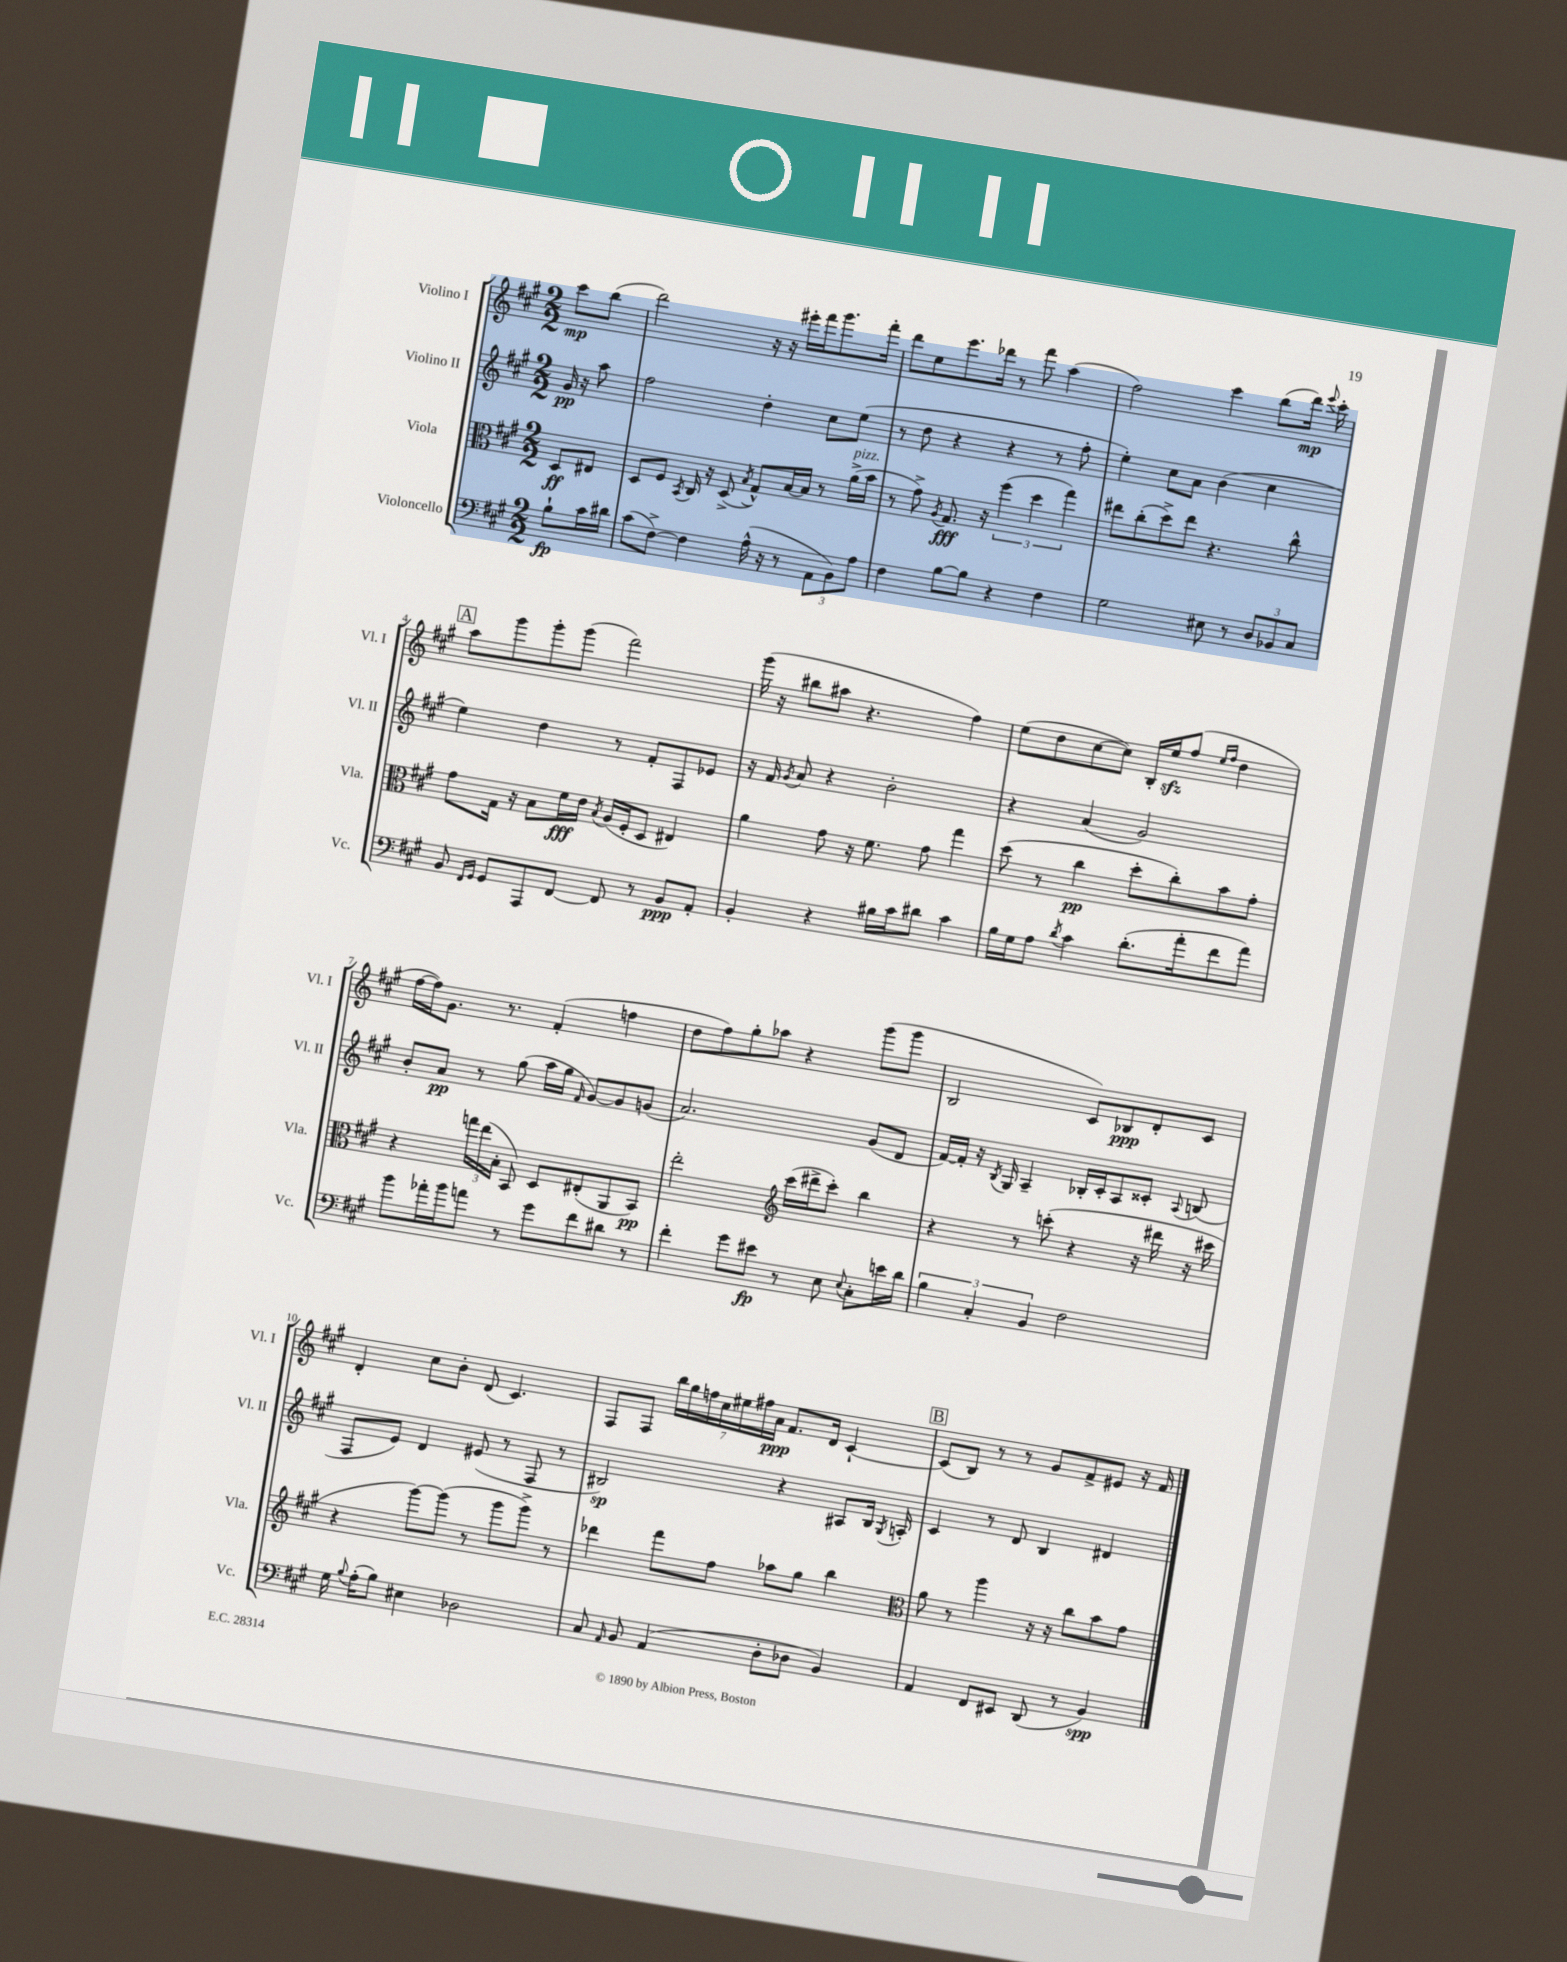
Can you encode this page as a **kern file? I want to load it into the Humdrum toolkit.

**kern	**dynam	**kern	**dynam	**kern	**dynam	**kern	**dynam
*part4	*part4	*part3	*part3	*part2	*part2	*part1	*part1
*staff4	*staff4	*staff3	*staff3	*staff2	*staff2	*staff1	*staff1
*I"Violoncello	*	*I"Viola	*	*I"Violino II	*	*I"Violino I	*
*I'Vc.	*	*I'Vla.	*	*I'Vl. II	*	*I'Vl. I	*
*clefF4	*	*clefC3	*	*clefG2	*	*clefG2	*
*k[f#c#g#]	*	*k[f#c#g#]	*	*k[f#c#g#]	*	*k[f#c#g#]	*
*M2/2	*	*M2/2	*	*M2/2	*	*M2/2	*
=	=	=	=	=	=	=	=
8B`\L	fp	8D/L	ff	16g#/	pp	8ccc#\L	mp
.	.	.	.	16r	.	.	.
16c#\L	.	8E#X/J	.	8aa\	.	(8bb\J	.
16d#X\JJ	.	.	.	.	.	.	.
=1	=1	=1	=1	=1	=1	=1	=1
(8c#\L	.	8D/L	.	2ff#\	.	2ddd\)	.
[8F#^\J)	.	8F#/J	.	.	.	.	.
.	.	8qBB/	.	.	.	.	.
4F#\]	.	16C#/	.	.	.	.	.
.	.	16r	.	.	.	.	.
.	.	(8D^/	.	.	.	.	.
.	.	8qB/	.	.	.	.	.
(16A^^\	.	8G#^^/L)	.	4dd'\	.	16r	.
16r	.	.	.	.	.	16r	.
8r	.	[16B/L	.	.	.	16eee#X'\LL	.
.	.	16B/JJ]	.	.	.	16fff#\J	.
12AA\L	.	8r	.	8cc#\L	.	8.ggg#\	.
12BB\)	.	.	.	.	.	.	.
!	!	!LO:TX:a:i:t=pizz.	!	!	!	!	!
.	.	(16a^\LL	.	(8ee\J	.	.	.
12A\J	.	.	.	.	.	.	.
.	.	16b\JJ	.	.	.	16fff#'\Jk	.
=2	=2	=2	=2	=2	=2	=2	=2
4F#\	.	8r	.	8r	.	8ddd\L	.
.	.	8g#^\)	.	8dd\	.	8ee\	.
.	.	8qA/	.	.	.	.	.
[8B\L	.	8.G#/	fff	4r	.	8.eee\	.
8B\J]	.	.	.	.	.	.	.
.	.	16r	.	.	.	16ddd-X\Jk	.
4r	.	(6ff#\	.	4r	.	8r	.
.	.	.	.	.	.	8fff#\	.
.	.	6dd\	.	.	.	.	.
4F#\	.	.	.	8r	.	(4aa\	.
.	.	6gg#\)	.	.	.	.	.
.	.	.	.	8ff#'\	.	.	.
=3	=3	=3	=3	=3	=3	=3	=3
2G#\	.	8ee#X\L	.	4ee'\)	.	2ff#\)	.
.	.	(8cc#'\	.	.	.	.	.
.	.	8dd^\)	.	8cc#\L	.	.	.
.	.	8ee#\J	.	8a\J	.	.	.
8E#X\	.	4.r	.	(4b\	.	4ccc#\	.
8r	.	.	.	.	.	.	.
12D/L	.	.	.	4cc#\	.	(8bb\L	.
12BB-X/	.	.	.	.	.	.	.
.	.	8cc#^^\	.	.	.	16ddd\Jk)	mp
12C#/J	.	.	.	.	.	.	.
.	.	.	.	.	.	8qqeee/	.
.	.	.	.	.	.	16ccc#'\	.
!!LO:LB:g=z
!!LO:REH:place=s1:t=A
=4	=4	=4	=4	=4	=4	=4	=4
8BB/	.	8g#\L	.	4ee\)	.	8aa\L	.
16qqFF#/LL	.	.	.	.	.	.	.
16qqGG#/JJ	.	.	.	.	.	.	.
8GG#/L	.	16G#\Jk	.	.	.	8ggg#\	.
.	.	16r	.	.	.	.	.
8AAA/	.	8B\L	.	4dd\	.	8ggg#'\	.
[8FF#/J	.	16f#\L	fff	.	.	(8ggg#\J	.
.	.	16e\JJ	.	.	.	.	.
.	.	8qB/	.	.	.	.	.
8FF#/]	.	(16A/LL	.	8r	.	2fff#\)	.
.	.	16F#'/J	.	.	.	.	.
8r	.	8D/J	.	8f#'/L	.	.	.
8BB/L	ppp	4E#X/)	.	8F#/	.	.	.
8AA'/J	.	.	.	8e-X/J	.	.	.
=5	=5	=5	=5	=5	=5	=5	=5
4BB'/	.	4a\	.	16r	.	(16ggg#\	.
.	.	.	.	16f#/	.	16r	.
.	.	.	.	8qg#/	.	.	.
.	.	.	.	8a/	.	8bb#X\L	.
4r	.	8g#\	.	4r	.	8aa#X\J	.
.	.	16r	.	.	.	4.r	.
.	.	8.f#\	.	.	.	.	.
16B#X\LL	.	.	.	2b'\	.	.	.
16c#\J	.	.	.	.	.	.	.
8d#X\J	.	8g#\	.	.	.	.	.
4c#\	.	4gg#\	.	.	.	4ff#\)	.
=6	=6	=6	=6	=6	=6	=6	=6
16B\LL	.	(8dd\	.	4r	.	(8ee\L	.
16G#\J	.	.	.	.	.	.	.
8A\J	.	8r	.	.	.	8dd\	.
8qd/	.	.	.	.	.	.	.
4c#\	.	4cc#\	pp	(4a/	.	[8cc#\	.
.	.	.	.	.	.	8cc#\J])	.
(8.d'\L	.	8dd'\L	.	2g#/)	.	16B'/LL	.
.	.	.	.	.	.	16eezz/J	.
.	.	8cc#'\)	.	.	.	(8ff#/J	.
16a'\k	.	.	.	.	.	.	.
.	.	.	.	.	.	16qqee/LL	.
.	.	.	.	.	.	16qqff#/JJ	.
8f#\	.	8b\	.	.	.	4dd\	.
8a\J)	.	8g#'\J	.	.	.	.	.
!!LO:LB:g=z
=7	=7	=7	=7	=7	=7	=7	=7
8b\L	.	4r	.	8b'/L	.	[16ff#\LL	.
.	.	.	.	.	.	16ff#\J])	.
16a-X'\L	.	.	.	8a/J	pp	8.g#\J	.
16b\J	.	.	.	.	.	.	.
8an\J	.	24ggn\LL	.	8r	.	.	.
.	.	(24ee\	.	.	.	.	.
.	.	.	.	.	.	8.r	.
.	.	24B'\JJ	.	.	.	.	.
8r	.	8BB/)	.	(8gg#\	.	.	.
8g#\L	.	8D/L	.	16aa\LL	.	(4f#'/	.
.	.	.	.	16gg#\JJ	.	.	.
.	.	.	.	16qqf#/	.	.	.
8f#\	.	(8E#X'/	.	[8g#/L)	.	.	.
8d#X\J	.	8AA/	.	8g#/]	.	4ffn\	.
8r	.	8BB/J)	pp	(8gn/J	.	.	.
=8	=8	=8	=8	=8	=8	=8	=8
4f#'\	.	2ee'\	.	2.a/)	.	8dd\L	.
.	.	.	.	.	.	8ff#\)	.
8g#\L	.	.	.	.	.	8gg#'\	.
8e#X\J	fp	.	.	.	.	8aa-X\J	.
*	*	*clefG2	*	*	*	*	*
8r	.	(16ccc#\LL	.	.	.	4r	.
.	.	16ddd#X^\J	.	.	.	.	.
8E\	.	8ccc#'\J)	.	.	.	.	.
8qqE/	.	.	.	.	.	.	.
8C#'\L	.	4bb\	.	(8g#/L	.	(8ggg#\L	.
16en\L	.	.	.	8d/J	.	8ggg#\J	.
16d\JJ	.	.	.	.	.	.	.
=9	=9	=9	=9	=9	=9	=9	=9
6B\	.	4r	.	[16f#/LL)	.	2B/	.
.	.	.	.	16f#'/JJ]	.	.	.
.	.	.	.	16r	.	.	.
6C#'/	.	.	.	.	.	.	.
.	.	.	.	8qB/	.	.	.
.	.	.	.	16G#/	.	.	.
.	.	8r	.	4A~/	.	.	.
6BB/	.	.	.	.	.	.	.
.	.	(8cccn'\	.	.	.	.	.
2F#\	.	4r	.	16B-X'/LL	.	8c#/L)	.
.	.	.	.	16c#'/J	.	.	.
.	.	.	.	8A/	.	8B-X/	ppp
.	.	16r	.	8c##X'/J	.	8d'/	.
.	.	16ddd#X\	.	.	.	.	.
.	.	.	.	8qqA/	.	.	.
.	.	16r	.	(8Bn/	.	8c#/J	.
.	.	16ccc#X\	.	.	.	.	.
!!LO:LB:g=z
=10	=10	=10	=10	=10	=10	=10	=10
16G#\	.	4r	.	8F#/L	.	4d'/	.
8qqB/	.	.	.	.	.	.	.
(16A'\KL	.	.	.	.	.	.	.
8B\J)	.	.	.	8e/J)	.	.	.
4E#X\	.	[8ggg#\L)	.	4d/	.	8cc#\L	.
.	.	(8ggg#\J]	.	.	.	8b'\J	.
2D-X\	.	8r	.	(8e#X/	.	(8d/	.
.	.	8ggg#\L	.	8r	.	4.c#/)	.
.	.	8ggg#^\J)	.	8F#/	.	.	.
.	.	8r	.	8r	.	.	.
=11	=11	=11	=11	=11	=11	=11	=11
8C#/	.	4ddd-X\	.	2B#X/)	sp	8F#/L	.
16qqAA/	.	.	.	.	.	.	.
8BB/	.	.	.	.	.	8F#/J	.
(4AA/	.	8fff#\L	.	.	.	28bb\LL	.
.	.	.	.	.	.	28gg#\	.
.	.	.	.	.	.	28ffn\	.
.	.	.	.	.	.	28cc#\	.
.	.	8ff#\J	.	.	.	.	.
.	.	.	.	.	.	28ee#X\	.
.	.	.	.	.	.	28ff#X\	.
.	.	.	.	.	.	28a\JJ	ppp
8D'\L	.	8aa-X\L	.	4r	.	8.f#/L	.
8D-X\J	.	8gg#\J	.	.	.	.	.
.	.	.	.	.	.	16d/Jk	.
4BB/)	.	4bb\	.	8A#X/L	.	[4c#`/	.
.	.	.	.	16B#/Jk	.	.	.
.	.	.	.	8qG#/	.	.	.
.	.	.	.	16An'/	.	.	.
!!LO:REH:place=s1:t=B
=12	=12	=12	=12	=12	=12	=12	=12
*	*	*clefC3	*	*	*	*	*
4AA/	.	8a\	.	4c#/	.	(8c#/L]	.
.	.	8r	.	.	.	8B/J)	.
8FF#/L	.	4aa\	.	8r	.	8r	.
8EE#X/J	.	.	.	8d/	.	8r	.
(8DD/	.	16r	.	4B/	.	8g#/L	.
.	.	16r	.	.	.	.	.
8r	.	8cc#\L	.	.	.	8f#^/	.
4BB/)	spp	8b\	.	4d#X/	.	8e#X/J	.
.	.	8g#\J	.	.	.	16r	.
.	.	.	.	.	.	16f#/	.
==	==	==	==	==	==	==	==
*-	*-	*-	*-	*-	*-	*-	*-
